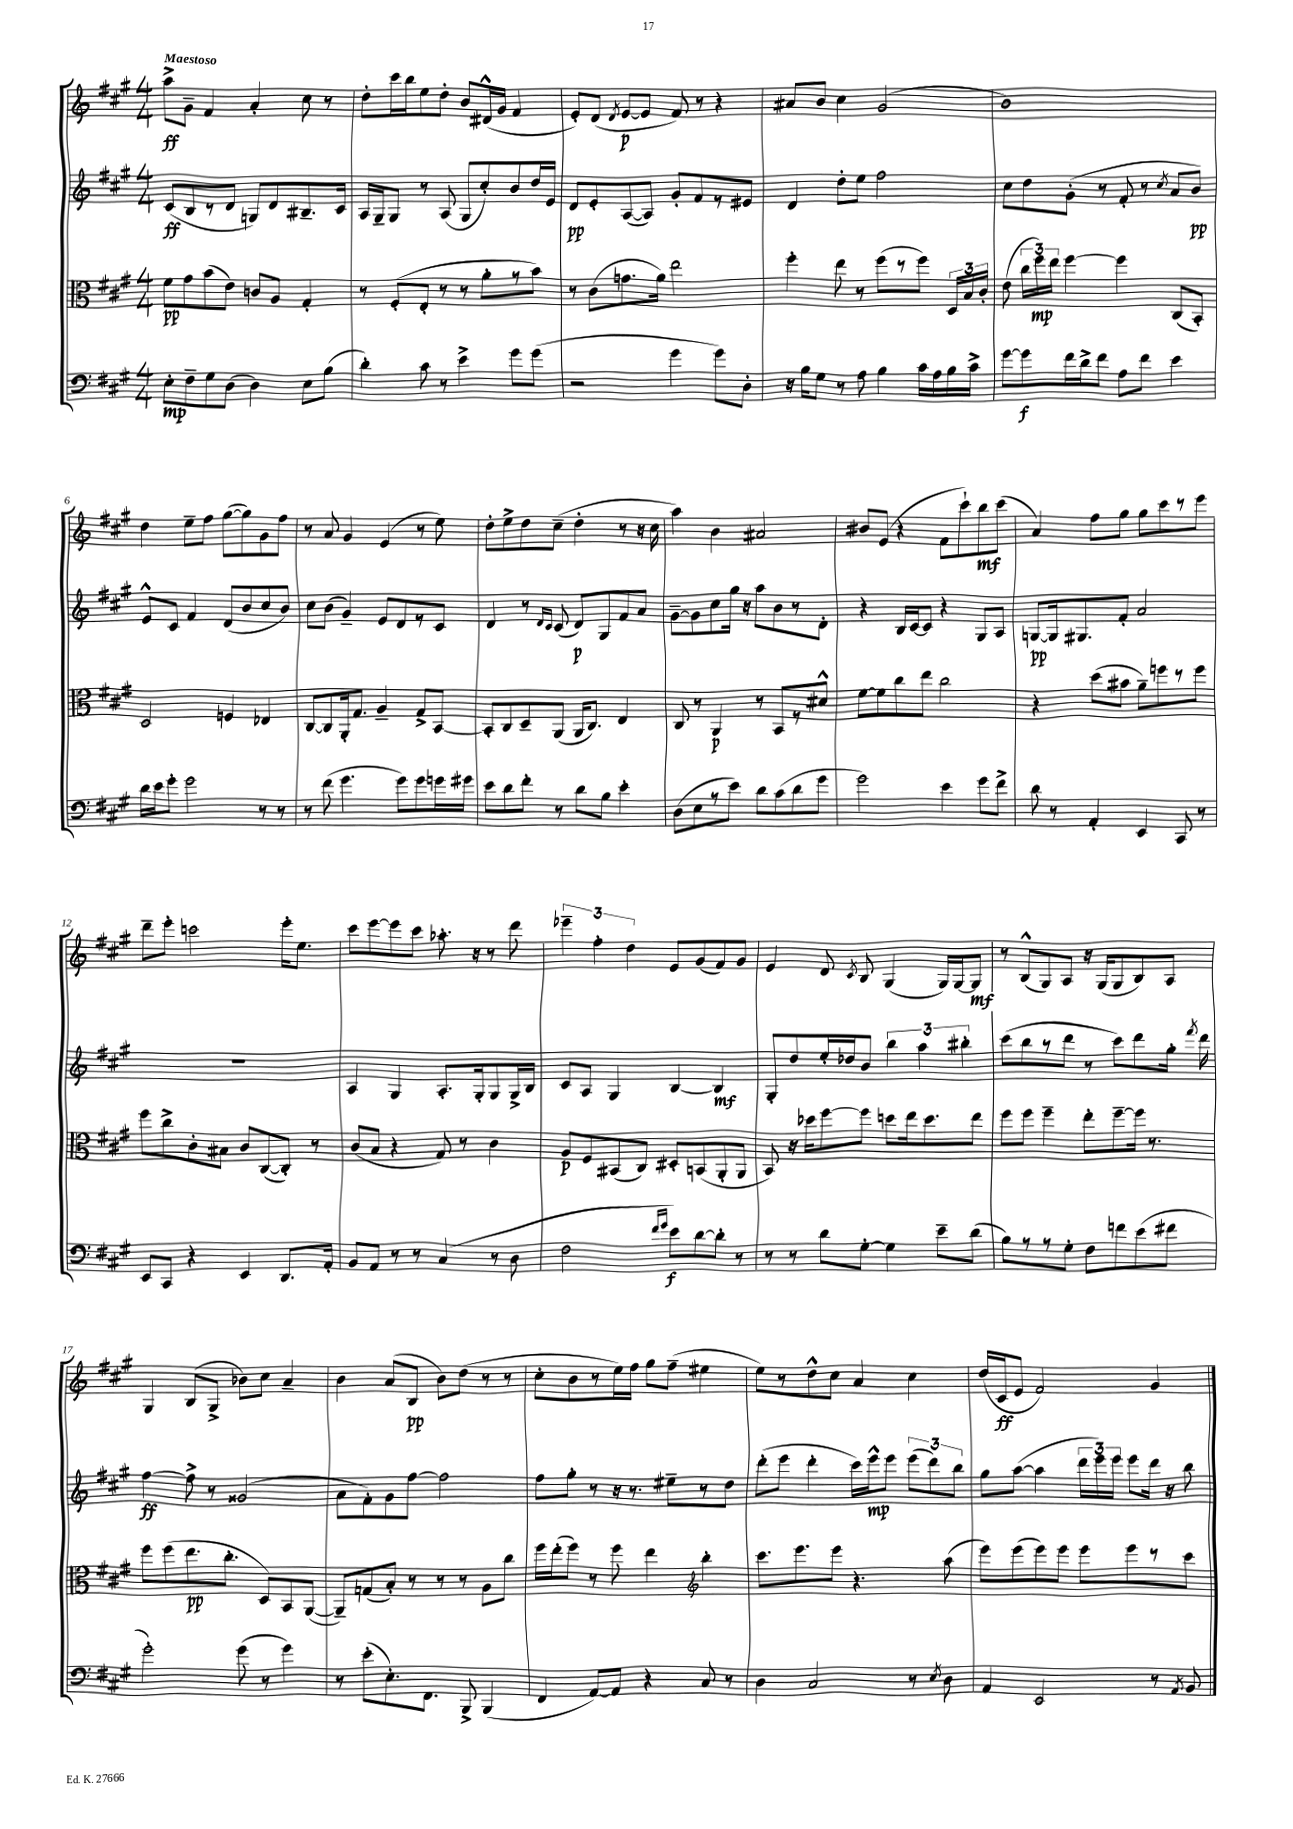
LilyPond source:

<<
\new StaffGroup <<
\new Staff = "s0" {
    \clef treble \key a \major \numericTimeSignature \time 4/4 \tempo "Maestoso"
    \autoBeamOff a''8[->\ff gis'8]-- fis'4 a'4-. cis''8 r8 |
    d''8[-. cis'''16 b''16 e''8 d''8]-. b'8[ dis'16-^( gis'16] fis'4 |
    e'8[-.) d'8]( \acciaccatura { d'8 } e'8[~\p e'8] fis'8) r8 r4 |
    ais'8[ b'8] cis''4 gis'2( |
    b'1) |
    d''4 e''8[-- fis''8] gis''8[~( gis''8) gis'8 fis''8] |
    r8 a'8 gis'4 e'4( r8 e''8) |
    d''8[-. e''8-> d''8 cis''8]--( d''4-. r8 r16 cis''16 |
    a''4) b'4 ais'2 |
    bis'8[ e'8]( r4 fis'8[ cis'''8-!) b''8\mf cis'''8]( |
    a'4) fis''8[ gis''8] gis''8[ cis'''8 r8 e'''8] |
    d'''8[-- e'''8]-. c'''2 e'''16[-. e''8.] |
    cis'''8[ e'''8~ e'''8 cis'''8] aes''8.-. r16 r8 d'''8 |
    \tuplet 3/2 { ees'''4-- fis''4-. d''4 } e'8[ gis'8( fis'8) gis'8] |
    e'4 d'8 \acciaccatura { cis'8 } b8 gis4( gis16[) gis16~ gis8]\mf |
    r8 b8[-^( gis8) a8] r16 gis16[( gis8 b8) a8] |
    gis4 b8[( gis8]-> bes'8[) cis''8] a'4-- |
    b'4 a'8[( b8]\pp b'8[) d''8]( r8 r8 |
    cis''8[-. b'8 r8 e''16) fis''16] gis''8[ fis''8]--( eis''4 |
    e''8[) r8 d''8-^ cis''8] a'4 cis''4 |
    d''16[( cis'16\ff e'8] fis'2) gis'4 \bar "|." |
}
\new Staff = "s1" {
    \clef treble \key a \major \numericTimeSignature \time 4/4
    \autoBeamOff cis'8[\ff( b8 r8 d'8] g8[) d'8 bis8.-- cis'16] |
    a16[ gis16-- gis8] r8 a8( gis8[ cis''8-.) b'8 d''16 e'16] |
    d'8[\pp e'8-. a8~( a8]) gis'8[-. fis'8 r8 eis'8] |
    d'4 d''8[-. e''8] fis''2 |
    cis''8[ d''8 gis'8]-.( r8 fis'8-. r8 \acciaccatura { cis''8 } a'8[ b'8]\pp) |
    e'8[-^ cis'8] fis'4 d'8[( b'8 cis''8 b'8]) |
    cis''8[ b'8]( gis'4--) e'8[ d'8 r8 cis'8] |
    d'4 r8 \grace { d'16[ cis'16] } cis'8( d'8[\p) gis8 fis'8 a'8] |
    gis'8[~-- gis'8 cis''8 gis''16] r16 a''8[ b'8 r8 d'8]-. |
    r4 b16[ cis'16~ cis'8] r4 gis8[ a8] |
    g8[~\pp g16 gis8. fis'8]-. a'2 |
    R1 |
    a4 gis4 a8.[-. gis16-. gis8 gis16-> b16] |
    cis'8[ a8] gis4 b4~ b4\mf |
    gis8[-. d''8 e''16-. des''16 b'8] \tuplet 3/2 { b''4 a''4 bis''4-. } |
    cis'''8[( b''8 r8 d'''8] r8 cis'''8[) d'''8 gis''16]-. \acciaccatura { fis'''8 } d'''16 |
    fis''4~\ff fis''8-> r8 gisis'2( |
    a'8[ fis'8-.) gis'8 fis''8]~ fis''2 |
    fis''8[ gis''8]-. r8 r16 r8. eis''8[-- r8 d''8] |
    d'''8[-.( e'''8] d'''4-. cis'''16[) e'''16-^\mp e'''8] \tuplet 3/2 { e'''8[( d'''8) b''8] } |
    gis''8[ a''8]~( a''4 \tuplet 3/2 { d'''16[ e'''16) e'''16] } e'''8[ d'''16] r16 b''8 \bar "|." |
}
\new Staff = "s2" {
    \clef alto \key a \major \numericTimeSignature \time 4/4
    \autoBeamOff fis'8[\pp gis'8 b'8( e'8]) c'8[ a8] gis4-. |
    r8 fis8[-.( e8]-. r8 r8 a'8[-. r8 b'8]) |
    r8 cis'8[( g'8. a'16]) e''2 |
    fis''4-. e''8 r8 fis''8[( r8 fis''8]) \tuplet 3/2 { d16[ b16 cis'16]-. } |
    e'8( \tuplet 3/2 { cis''16[ fis''16\mp) e''16] } fis''4~ fis''4 cis8[( b,8]-.) |
    d2 f4 ees4 |
    cis8[~ cis8 a,16-. gis8.] a4-- gis8[-> b,8]~ |
    b,8[-. cis8 d8-- a,8]( a,16[ cis8.]) e4 |
    cis8 r8 a,4\p r8 b,8[ r8 dis'8]-^ |
    fis'8[~ fis'8 cis''8 e''8] cis''2 |
    r4 d''8[( bis'8] a'8[--) f''8 r8 f''8] |
    fis''8[ cis''8-> cis'8-. bis8] cis'8[ cis8~( cis8]-.) r8 |
    cis'8[( b8] r4 gis8) r8 cis'4 |
    a8[\p fis8 bis,8( cis8]) dis8[-. b,8( a,8-. a,8] |
    b,8) r16 des''16[ fis''8~ fis''8] d''8[ e''16 d''8. e''8] |
    fis''8[ fis''8] fis''4-- e''8[-. fis''8~-- fis''16] r8. |
    fis''8[ fis''8( e''8.\pp cis''8.]-. d8[) b,8 a,8]~( |
    a,8[--) g8( b8]-.) r8 r8 r8 a8[ cis''8] |
    fis''16[ e''16-.( fis''8]) r8 fis''8 e''4 \clef treble b''4-. |
    cis'''8.[ e'''8. e'''8] r4. a''8( |
    e'''8[) e'''8( e'''8) e'''8] e'''8[ e'''8 r8 cis'''8] \bar "|." |
}
\new Staff = "s3" {
    \clef bass \key a \major \numericTimeSignature \time 4/4
    \autoBeamOff e8[-.\mp fis8-- gis8 d8]( d4) e8[ b8]( |
    d'4-.) cis'8 r8 e'4-> gis'8[ gis'8]( |
    r2 gis'4 gis'8[) d8]-. |
    r16 b16[ gis8] r8 a8 b4 cis'16[ a16 b16 cis'16]-> |
    gis'8[~ gis'8\f fis'16 d'16-> fis'8] a8[ fis'8] e'4 |
    d'16[ e'16 gis'8]-. gis'2 r8 r8 |
    r8 fis'8( gis'4. gis'8[) gis'8 g'16 gis'16] |
    e'8[ d'8 fis'8]-. r8 d'8[ b8] e'4-. |
    d8[( e8 r8 e'8]) d'8[ cis'8( d'8 gis'8] |
    gis'2) e'4 gis'8[ fis'8]-> |
    d'8 r8 a,4-. e,4 cis,8 r8 |
    e,8[ cis,8] r4 e,4 d,8.[ a,16]-. |
    b,8[ a,8] r8 r8 cis4( r8 d8 |
    fis2 \grace { fis'16[ gis'16] } e'8[\f) d'8~ d'8]-. r8 |
    r8 r8 d'8[ gis8]~-. gis4 e'8[-- d'8]( |
    b8[) r8 r8 gis8]-. fis8[ f'8 e'8( fis'8] |
    gis'2-.) gis'8( r8 gis'4) |
    r8 e'8[-.( e8.-.) fis,8.] b,,8-> b,,4( |
    fis,4 a,8[~) a,8] r4 cis8 r8 |
    d4 cis2 r8 \acciaccatura { e8 } d8 |
    a,4 e,2 r8 \acciaccatura { a,8 } b,8 \bar "|." |
}
>>
>>
